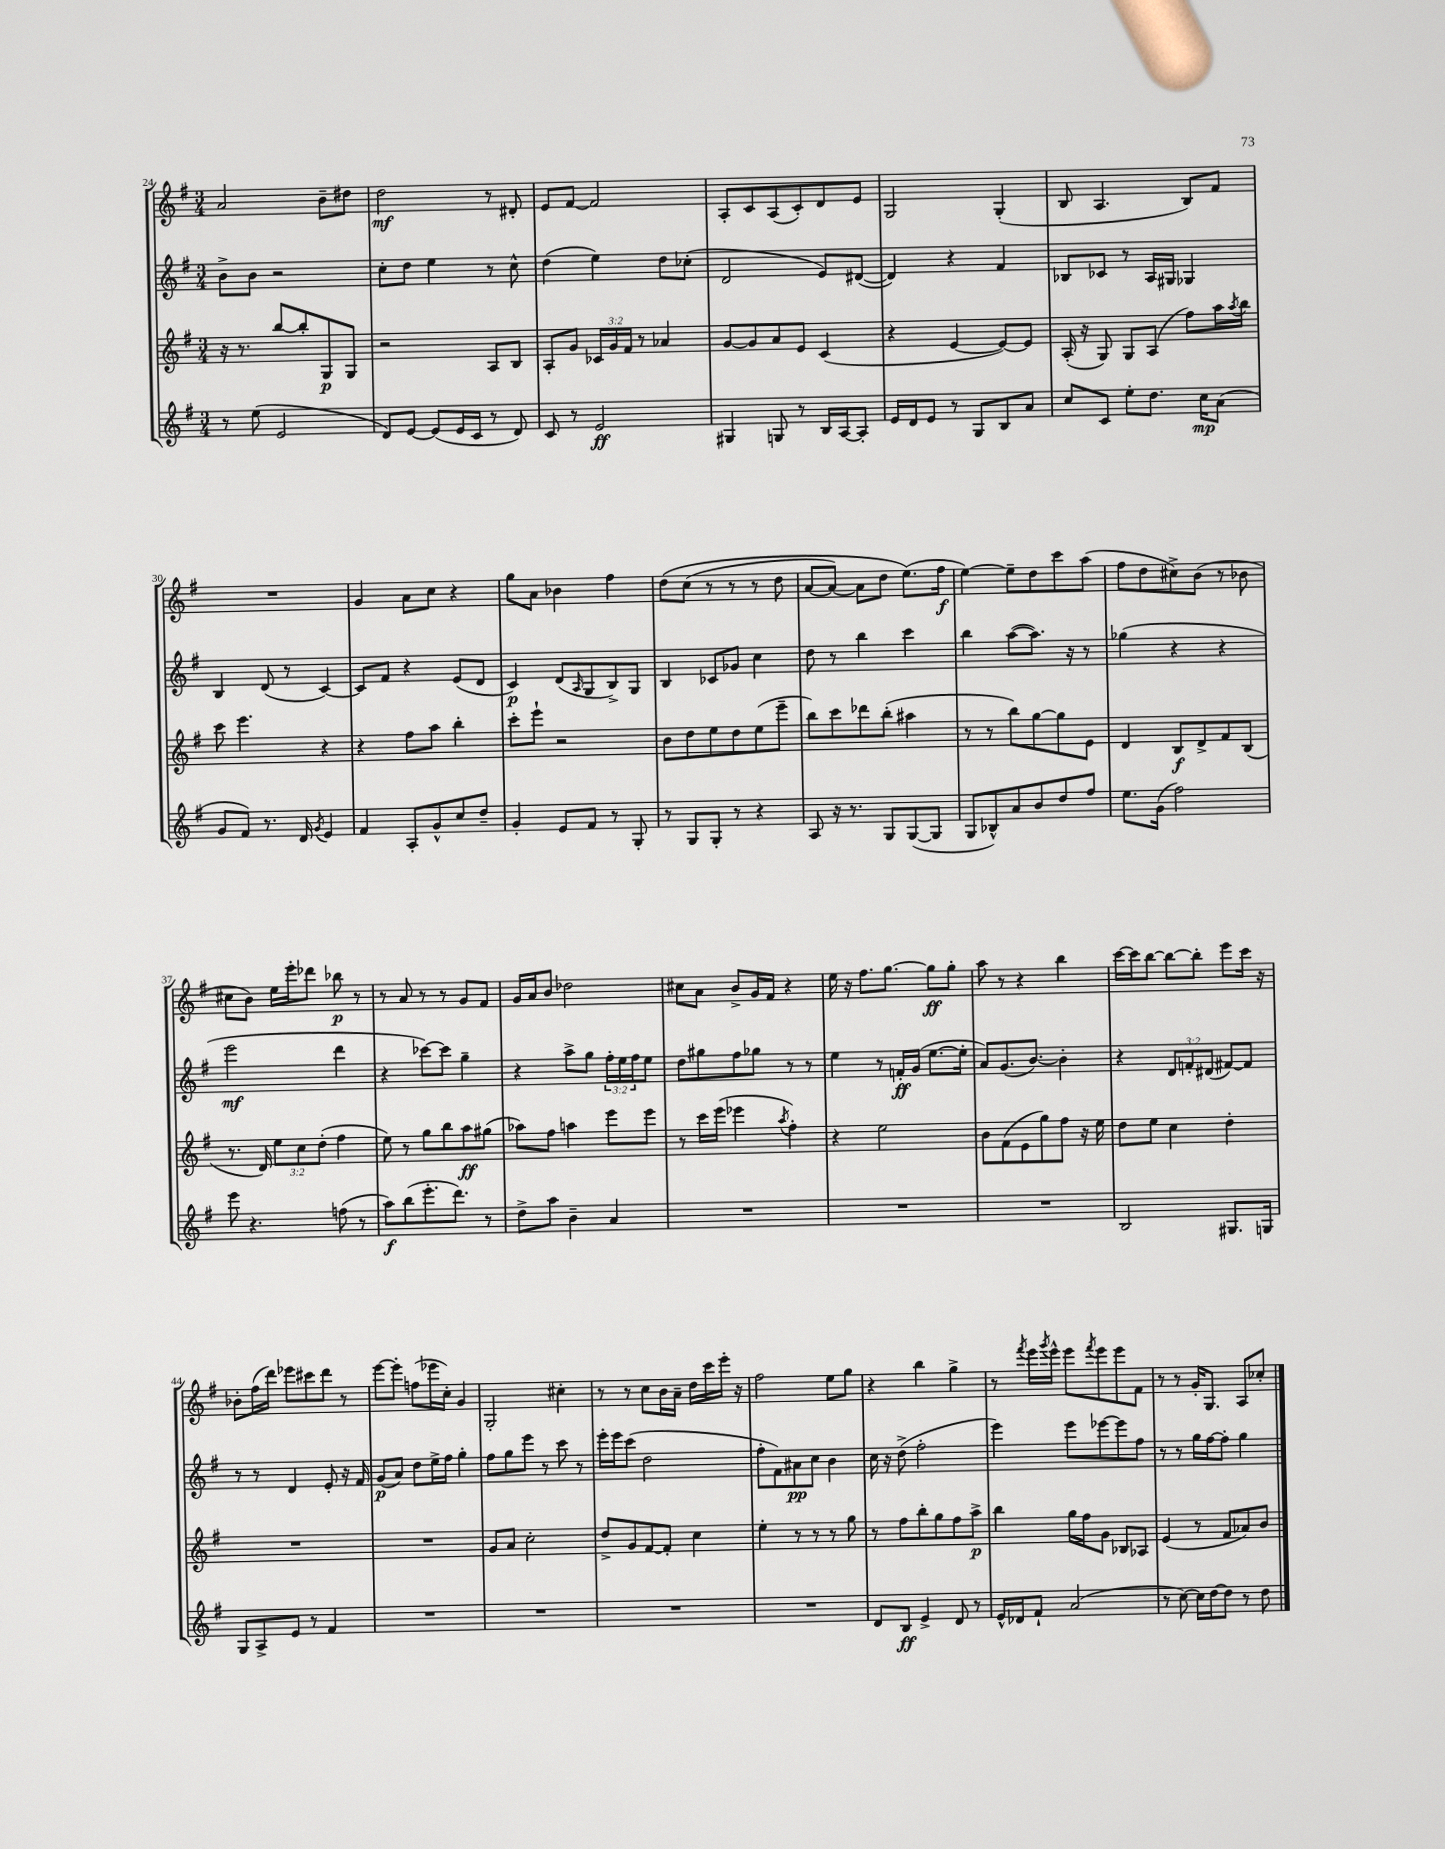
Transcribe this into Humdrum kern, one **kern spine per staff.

**kern	**kern	**kern	**kern
*staff4	*staff3	*staff2	*staff1
*clefG2	*clefG2	*clefG2	*clefG2
*k[f#]	*k[f#]	*k[f#]	*k[f#]
*M3/4	*M3/4	*M3/4	*M3/4
8r	16r	8b^	2a
.	8.r	.	.
(8ee	.	8b	.
2e	[8bb	2r	.
.	8bb']	.	.
.	8G	.	8b~
.	8G	.	8dd#
=	=	=	=
8d)	2r	8cc'	2dd
[8e	.	8dd	.
(8e]	.	4ee	.
16e	.	.	.
16c	.	.	.
8r	8A	8r	8r
8d)	8B	8cc^^	8d#'
=	=	=	=
8c	8A'	(4dd	8e
8r	8g	.	[8f#
2e	24c-	4ee)	2f#]
.	24g	.	.
.	24f#	.	.
.	8r	.	.
.	4a-	8dd	.
.	.	(8cc-'	.
=	=	=	=
4G#	[8g	2d	8A'
.	8g]	.	8c
8G	8a	.	(8A
8r	8e	.	8c')
16B	(4c	8e)	8d
[16A	.	.	.
8A']	.	([8d#	8e
=	=	=	=
16e	4r	4d#])	2G
16d	.	.	.
8e	.	.	.
8r	[4e	4r	.
8G	.	.	.
8B	8e_)	4f#	(4G'
8a	8e]	.	.
=	=	=	=
8cc	(16A'	8B-	8B
.	16r	.	.
8c	8G)	8c-	4.A
8ee'	8G	8r	.
8.dd	(8A	16A	.
.	.	16G#	.
.	8ff#)	4G-	8B)
16cc	.	.	.
(8a	16aa	.	8f#
.	8qaa	.	.
.	16bb	.	.
=	=	=	=
8g	8ccc	4B	2.r
8f#)	4.eee	.	.
8.r	.	(8d	.
.	.	8r	.
16d	.	.	.
8qg	.	.	.
4e	4r	[4c)	.
=	=	=	=
4f#	4r	8c]	4g
.	.	8f#	.
8A'	8ff#	4r	8a
8g^^	8aa	.	8cc
8cc	4bb'	(8e	4r
8dd~	.	8d	.
=	=	=	=
4g'	8ccc'	4c)	8gg
.	8eee`	.	8a
8e	2r	(8d	4b-
.	.	16qqA	.
8f#	.	8G	.
8r	.	8B^)	4ff#
8G'	.	8G	.
=	=	=	=
8r	8b	4B	&(8dd
8G	8dd	.	(8cc
8G'	8ee	8c-	8r
8r	8dd	8g-	8r
4r	(8ee	4cc	8r
.	8eee~	.	8dd
=	=	=	=
8A	8bb)	8dd	[8a
16r	8ccc	8r	8a_)
8.r	.	.	.
.	8ddd-	4bb	8a]
8G	(8bb'	.	8dd
([8G	4aa#	4ccc	(8.ee&)
8G]	.	.	.
.	.	.	16ff#
=	=	=	=
8G	8r	4bb	[4ee)
8B-^^)	8r	.	.
8a	8bb)	([8aa	8ee~]
8b	[8gg	8.aa])	8dd
8dd	8gg]	.	8ccc
.	.	16r	.
8ff#	8e	8r	(8aa
=	=	=	=
8.ee	4d	(4gg-	8ff#
.	.	.	8dd
(16g	.	.	.
2ff#)	8B	4r	8cc#^)
.	8d^	.	(8b
.	8f#	4r	8r
.	(8B	.	8b-
=	=	=	=
8eee	8.r	2eee	8cc#
4.r	.	.	8b)
.	16d)	.	.
.	12ee	.	16ee
.	.	.	16eee'
.	12cc	.	.
.	.	.	8ddd-
.	(12dd'	.	.
(8ff	4ff#	4ddd	8bb-
8r	.	.	8r
=	=	=	=
8aa)	8ee)	4r	8r
(8bb	8r	.	8a
8.eee'	8gg	[8ccc-)	8r
.	8bb	8ccc-]	8r
8.ddd)	.	.	.
.	8aa	4gg~	8g
8r	(8gg#	.	8f#
=	=	=	=
8dd^	8aa-)	4r	16g
.	.	.	16a
8aa	8ff#	.	8b
4b~	4aa	8aa^	2dd-
.	.	8gg	.
4a	8eee	24ff#'	.
.	.	24ee	.
.	.	24ff#	.
.	8eee	8ee	.
=	=	=	=
2.r	8r	8dd	8cc#
.	16ccc	8gg#	8a
.	(16eee	.	.
.	4eee-	8ff#	8b^
.	.	8gg-	16g
.	.	.	16f#
.	8qaa	.	.
.	4ff#')	8r	4r
.	.	8r	.
=	=	=	=
2.r	4r	4ee	16ee
.	.	.	16r
.	.	.	8.ff#
.	2ee	8r	.
.	.	.	[8.gg
.	.	16f'	.
.	.	(16g	.
.	.	[8.ee	8gg]
.	.	.	8gg'
.	.	16ee']	.
=	=	=	=
2.r	8b	8a)	8aa
.	(8f#	(8.g	8r
.	8e	.	4r
.	.	[8.b)	.
.	8gg)	.	.
.	8ff#	4b']	4bb
.	16r	.	.
.	16ee	.	.
=	=	=	=
2B	8dd	4r	[16ccc
.	.	.	16ccc]
.	8ee	.	[8bb
.	4cc	12d	8bb_
.	.	12f'	.
.	.	.	8bb']
.	.	(12d#	.
8.G#	4dd'	[8f#)	8eee
.	.	8f#]	16ccc
16G	.	.	16r
=	=	=	=
8G	2.r	8r	8b-'
8A^	.	8r	(16ff#
.	.	.	16ddd)
8e	.	4d	8eee-
8r	.	.	8ccc#
4f#	.	8e'	8ddd
.	.	16r	8r
.	.	16f#	.
=	=	=	=
2.r	2.r	(8g	[8eee
.	.	8a)	8eee']
.	.	8dd	(8ff
.	.	16ee^	16eee-
.	.	16ff#	16cc')
.	.	4gg'	4g
=	=	=	=
2.r	8g	8ff#	2G'
.	8a	8gg	.
.	2cc'	8eee	.
.	.	8r	.
.	.	8ccc	4cc#'
.	.	8r	.
=	=	=	=
2.r	8dd^	16eee'	8r
.	.	16eee	.
.	8g	(8ccc	8r
.	[8f#	2dd	8cc
.	8f#']	.	16b
.	.	.	16a~
.	4cc	.	16dd
.	.	.	16ccc
.	.	.	16eee'
.	.	.	16r
=	=	=	=
2.r	4ee'	8ff#'	2ff#
.	.	8f#)	.
.	8r	8a#	.
.	8r	8cc	.
.	8r	4b	8ee
.	8gg	.	8gg
=	=	=	=
8d	8r	16cc	4r
.	.	16r	.
8B	8ff#	(8dd^	.
4e^	8bb'	2ff#'	4bb
.	8gg	.	.
8d	8ff#	.	4gg^
8r	8aa^	.	.
=	=	=	=
16e^^	4bb	4eee)	8r
16d-	.	.	.
.	.	.	8qfff#
8f#`	.	.	16eee
.	.	.	8qggg
.	.	.	16eee^^
(2a	16gg	8eee	8eee
.	16ff#	.	.
.	.	.	8qfff#
.	8g	[8eee-	8eee
.	8B-	8eee-]	8eee
.	8A-	8ff#	8f#
=	=	=	=
8r	(4e	8r	8r
[8cc)	.	8r	8r
16cc]	8r	16gg	16g'
[16dd	.	[16ff#	8.G
8dd]	8f#	8ff#']	.
8r	8a-)	4gg	8A
8dd	8b	.	8cc-'
==	==	==	==
*-	*-	*-	*-
